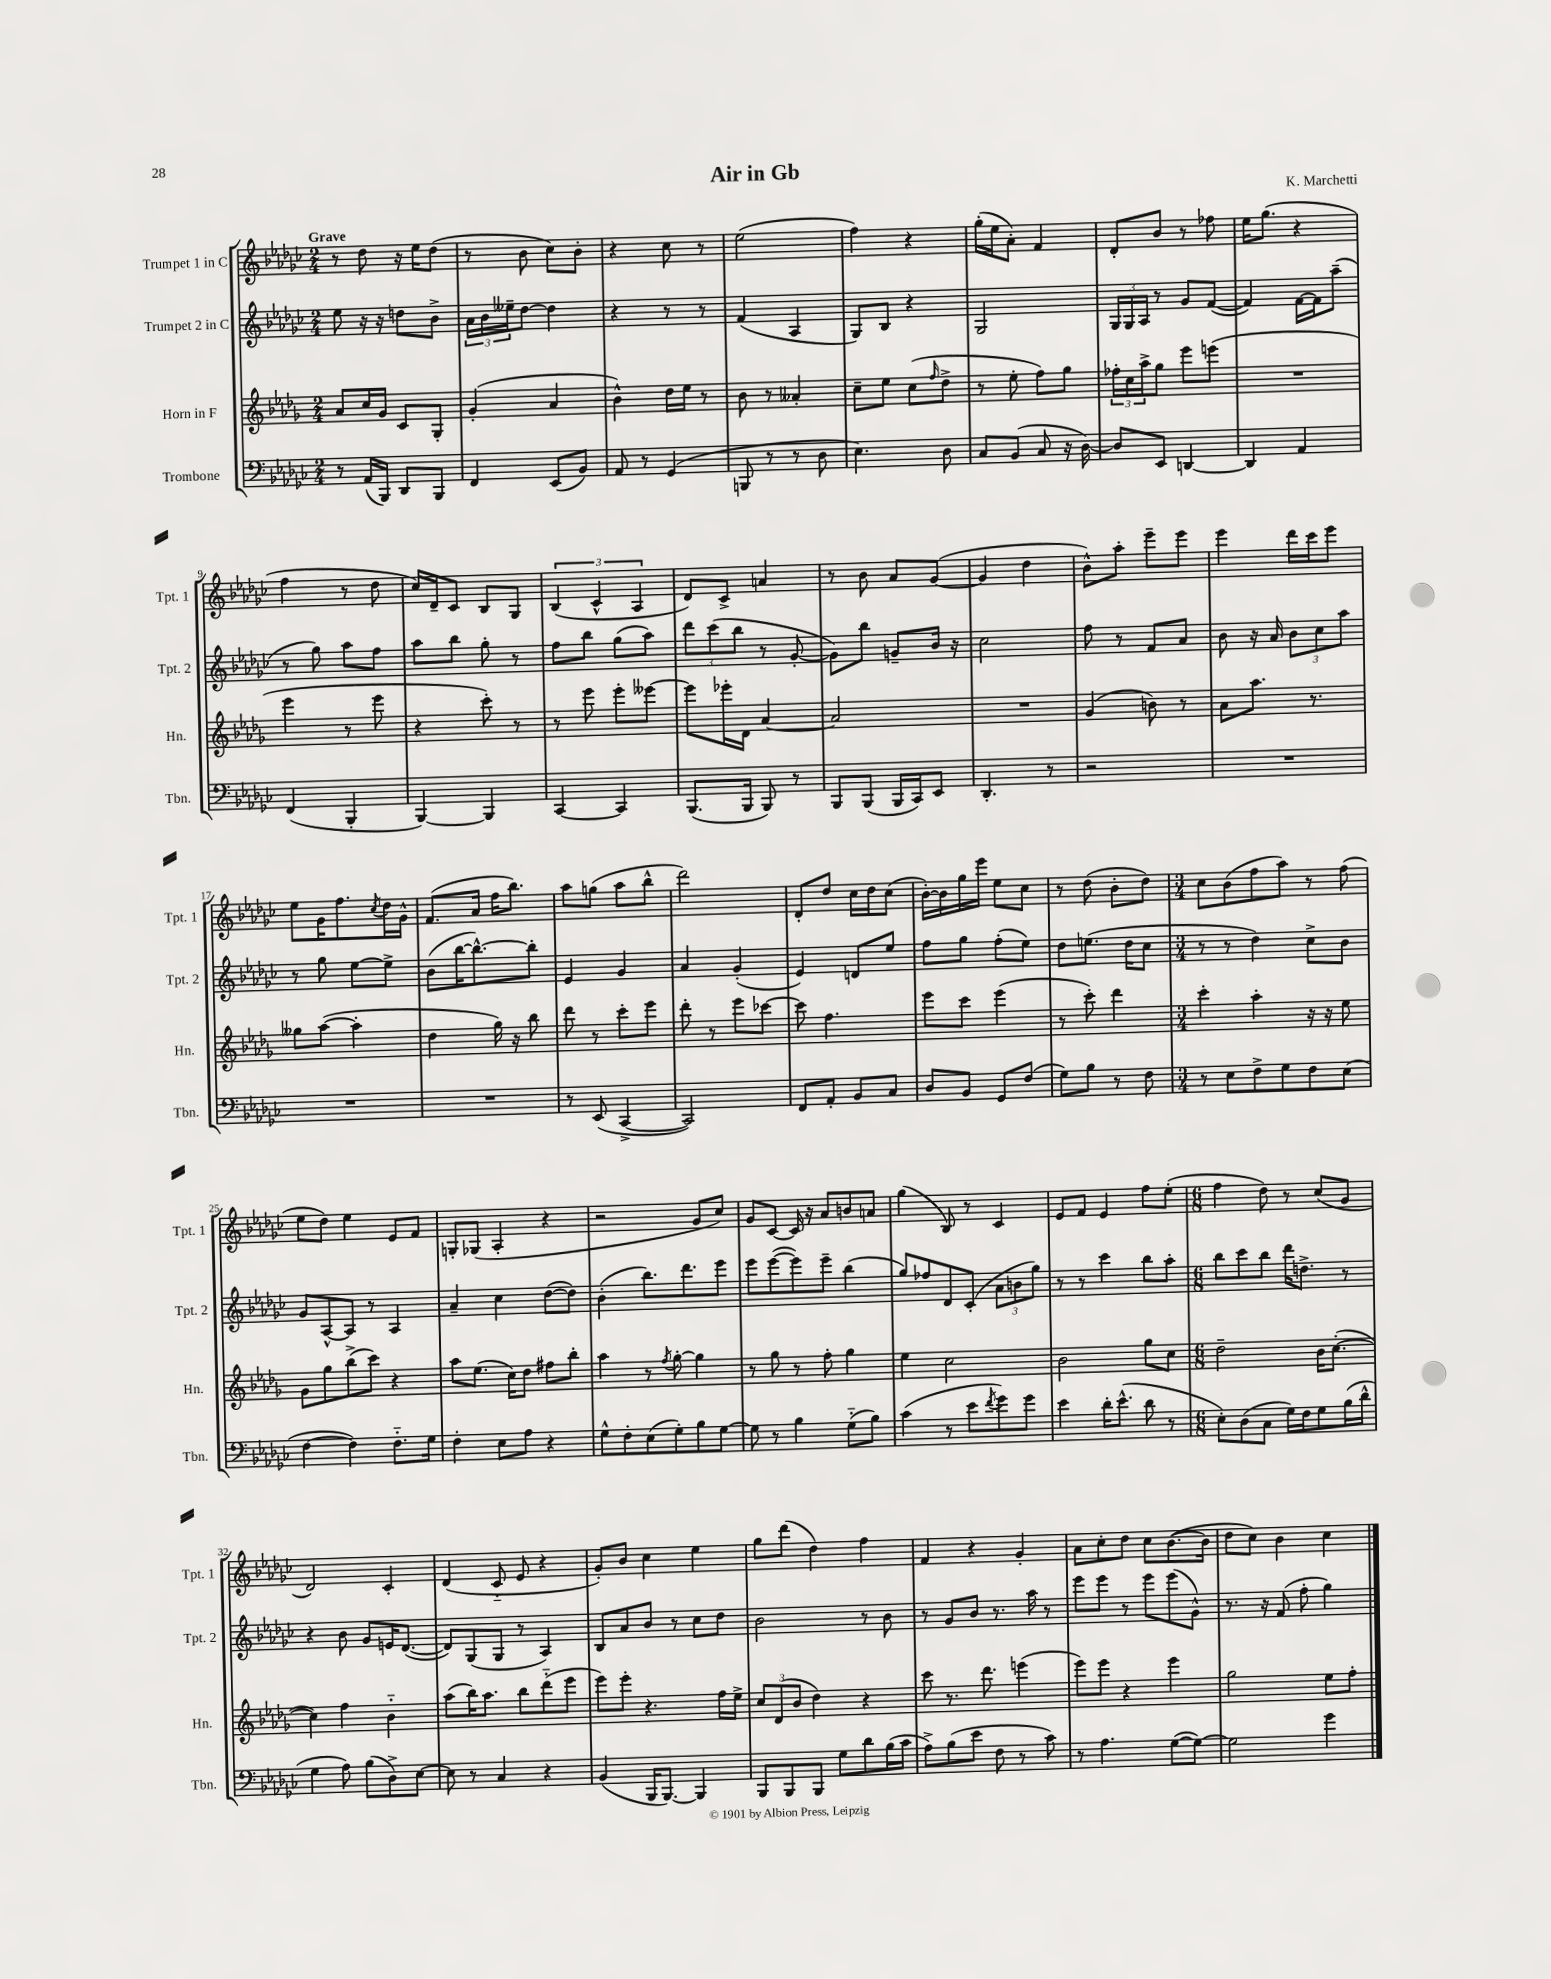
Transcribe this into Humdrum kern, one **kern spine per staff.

**kern	**kern	**kern	**kern
*staff4	*staff3	*staff2	*staff1
*clefF4	*clefG2	*clefG2	*clefG2
*k[b-e-a-d-g-c-]	*k[b-e-a-d-g-]	*k[b-e-a-d-g-c-]	*k[b-e-a-d-g-c-]
*M2/4	*M2/4	*M2/4	*M2/4
8r	8a-/L	8ee-\	8r
(16AA-/LL	16cc/L	16r	8dd-\
16BBB-/JJ)	16g-/JJ	16r	.
8DD-/L	8c/L	8dd\L	16r
.	.	.	16ee-\LK
8BBB-/J	8G-'/J	8b-^\J	(8dd-\J
=	=	=	=
4FF/	(4g-'/	24a-\LL	8r
.	.	24b-\	.
.	.	24ee--~\J	.
.	.	[8dd-\J	8b-\
(8EE-/L	4a-/	4dd-\]	8cc-\L)
8BB-/J)	.	.	8b-'\J
=	=	=	=
8AA-/	4b-^^\)	4r	4r
8r	.	.	.
(4GG-/	16dd-\LL	8r	8cc-\
.	16ee-\JJ	.	.
.	8r	8r	8r
=	=	=	=
8BBB/	8b-\	(4f/	(2ee-\
8r	8r	.	.
8r	4a--'/	4A-/	.
8D-\	.	.	.
=	=	=	=
4.E-\)	8cc~\L	8G-/L)	4ff\)
.	8ee-\J	8B-/J	.
.	(8cc\L	4r	4r
.	16qqff/	.	.
8D-\	8dd-^\J	.	.
=	=	=	=
8C-/L	8r	2G-/	(16gg-'\LL
.	.	.	16ee-\J
(8BB-/J	8ee-'\	.	8a-'\J)
8C-/	8ff\L)	.	4f/
16r	8gg-\J	.	.
[16D-\)	.	.	.
=	=	=	=
8D-/]L	24ff-'\LL	24G-/LL	8d-'/L
.	24cc\	24G-/	.
.	24aa-^\J	24A-/JJ	.
8EE-/J	8gg-\J	8r	8b-/J
[4DD/	8eee-\L	8g-/L	8r
.	(8eee\J	([8f/J	8ff-\
=	=	=	=
4DD/]	2r	4f/])	16ee-\LK
.	.	.	(8.gg-\J
4AA-/	.	[16f\LL	4r
.	.	16f\]J	.
.	.	(8aa-~\J	.
=	=	=	=
(4FF/	4eee-\	8r	4ff\
.	.	8gg-\)	.
4BBB-'/	8r	8aa-\L	8r
.	8eee-\	8ff\J	8dd-\
=	=	=	=
[4BBB-/)	4r	8aa-\L	16cc-/LL)
.	.	.	16d-~/J
.	.	8bb-\J	8c-/J
4BBB-/]	8ccc'\)	8gg-'\	8B-/L
.	8r	8r	8G-/J
=	=	=	=
[4CC-/	8r	8ff\L	(6B-/
.	8eee-\	8bb-\J	.
.	.	.	6c-^^/
4CC-/]	8eee-'\L	(8gg-\L	.
.	.	.	6A-/
.	[8eee--\J	8aa-\J)	.
=	=	=	=
(8.BBB-/L	8eee--\]L	12ddd-\L	8d-/L)
.	.	(12ccc-\	.
.	16eee-'\L	.	8c-^/J
.	.	12bb-\J	.
16BBB-/Jk	16d-\JJ	.	.
8BBB-/)	[4a-/	8r	4a/
8r	.	[8g-'/	.
=	=	=	=
8BBB-/L	2a-/]	8g-\]L)	8r
(8BBB-/J	.	8bb-\J	8b-\
16BBB-/LL	.	8g~/L	8a-/L
16CC-/J)	.	.	.
8EE-/J	.	16b-/Jk	([8g-/J
.	.	16r	.
=	=	=	=
4.DD-'/	2r	2cc-\	4g-/]
.	.	.	4dd-\
8r	.	.	.
=	=	=	=
2r	(4g-/	8ff\	8b-^^\L)
.	.	8r	8aa-'\J
.	8b\)	8f/L	8eee-~\L
.	8r	8a-/J	8eee-\J
=	=	=	=
2r	8a-\L	8b-\	4eee-\
.	8.aa-\J	16r	.
.	.	16a-/	.
.	.	12b-\L	16ddd-\LL
.	8.r	.	16ccc-\J
.	.	12cc-\	.
.	.	.	8eee-\J
.	.	12aa-\J	.
=	=	=	=
2r	8gg--\L	8r	8ee-\L
.	([8aa-\J	8gg-\	16g-\K
.	.	.	8.ff\
.	4aa-'\]	[8ee-\L	.
.	.	.	8qcc-/
.	.	8ee-^\]J	16dd-\L
.	.	.	16g-^^\JJ
=	=	=	=
2r	4dd-\	(8b-\L	(8.f/L
.	.	[16bb-\K	.
.	.	8.bb-^^\_)	16a-/Jk
.	16gg-\)	.	16ff\LK
.	16r	.	8.bb-\J)
.	8bb-\	8bb-'\]J	.
=	=	=	=
8r	8ddd-\	4e-/	8aa-\L
(8EE-/	8r	.	(8gg\J
[4CC-^/	8ccc'\L	4g-/	8aa-\L
.	8eee-\J	.	8bb-^^\J
=	=	=	=
2CC-/])	8ddd-'\	4a-/	2ddd-\)
.	8r	.	.
.	8eee-\L	(4g-'/	.
.	[8ccc-\J	.	.
=	=	=	=
8FF/L	8ccc-\]	4e-/)	8d-'/L
8AA-'/J	4.ff\	.	8dd-/J
8BB-/L	.	8d/L	16cc-\LL
.	.	.	16dd-\J
8C-/J	.	8ee-/J	(8cc-\J
=	=	=	=
8D-/L	8eee-\L	8ff\L	[16b-'\LL)
.	.	.	16b-\]
8BB-/J	8ccc\J	8gg-\J	16gg-\
.	.	.	16eee-\JJ
8GG-/L	(4eee-\	(8ff'\L	8ee-\L
(8F/J	.	8ee-\J)	8cc-\J
=	=	=	=
8G-\L)	8r	8dd-\L	8r
8B-\J	8ccc'\)	(8.ee\J	(8dd-\
8r	4ddd-\	.	8b-'\L
.	.	16dd-\LK	.
8F\	.	8cc-\J	8dd-\J)
=	=	=	=
*M3/4	*M3/4	*M3/4	*M3/4
8r	4ccc'\	8r	8cc-\L
8E-\L	.	8r	(8b-\
8F^\	4aa-'\	4dd-\)	8ff\
8G-\	.	.	8aa-\J)
8F\	16r	8cc-^\L	8r
.	16r	.	.
(8E-\J	8ee-\	8b-\J	(8ff\
=	=	=	=
[4F\	8g-\L	8g-/L	8ee-\L
.	8gg-\	[8A-^^/	8dd-\J)
4F\])	(8bb-^\	8A-/]J	4ee-\
.	8ccc\J)	8r	.
8.F'~\L	4r	4A-/	8e-/L
.	.	.	8f/J
16G-\Jk	.	.	.
=	=	=	=
4F'\	8aa-\L	4a-~/	8G'/L
.	(8.ee-\J	.	(8G-/J
8E-\L	.	4cc-\	4A-'/
.	16cc\LK)	.	.
8A-\J	8dd-\J	.	.
4r	8ff#\L	([8dd-\L	4r
.	8bb-'\J	8dd-\]J)	.
=	=	=	=
8G-^^\L	4aa-\	(4b-'\	2r
8F'\	.	.	.
(8E-\	8r	8.bb-\L)	.
.	8qff/	.	.
8G-'\)	[8gg-'\	.	.
.	.	8.ddd-\	.
8B-\	4gg-\]	.	8g-/L
[8G-\J	.	8eee-\J	8cc-/J)
=	=	=	=
8G-\]	8r	8eee-\L	8g-/L
8r	8gg-\	([8eee-\	[8c-/J
4B-\	8r	8eee-\])	16c-/]
.	.	.	16r
.	8ff'\	8eee-~\J	8a-/L
(8G-'~\L	4gg-\	(4bb-\	8b/
8B-\J)	.	.	8a/J
=	=	=	=
(4c-\	4ee-\	8gg-/L)	(4gg-\
.	.	8ff-/	.
8r	2cc\	8d-/	8B-/)
8e-\L	.	(8c-'/J	8r
8qf/	.	.	.
8g-\)	.	12a-\L	4c-/
.	.	12b\	.
8g-\J	.	.	.
.	.	12gg-\J)	.
=	=	=	=
4e-\	2b-\	8r	8e-/L
.	.	8r	8f/J
16d-'\LK	.	4ccc-\	4e-/
(8.e-^^\J	.	.	.
8d-\	8gg-\L	8bb-\L	8ff\L
8r	8cc\J	8aa-'\J	(8ee-'\J
=	=	=	=
*M6/8	*M6/8	*M6/8	*M6/8
8E-'\L)	2dd-~\	8bb-\L	4ff\
(8D-\	.	8ccc-\	.
8C-\J	.	8bb-\J	8dd-\)
16G-\LL)	.	16ddd-\LK	8r
16F\J	.	8.dd^\J	.
8G-\	16b-\LK	.	(8cc-/L
.	([8.cc'\J	.	.
(16B-\L	.	8r	8g-/J
16d-^^\JJ	.	.	.
=	=	=	=
4G-\	4cc\])	4r	2d-/)
8A-\)	4ff\	8b-\	.
(8B-\L	.	8g-/L	.
8D-^\)	4b-'~\	16e/K	4c-'/
.	.	([8.d-/J	.
[8E-\J	.	.	.
=	=	=	=
8E-\]	(8aa-\L	8d-/]L)	(4d-/
8r	16bb-\K)	(8G-/	.
.	8.aa-\J	.	.
4C-/	.	8G-/J	8c-'~/
.	8bb-\L	8r	8e-/
4r	(8ddd-'~\	4A-/)	4r
.	8eee-\J	.	.
=	=	=	=
(4BB-/	8eee-\L)	8B-/L	8g-'/L)
.	8eee-'\J	8a-/	8b-/J
16BBB-/LK	4.r	8b-/J	4cc-\
[8.BBB-/J)	.	.	.
.	.	8r	.
4BBB-/]	.	8cc-\L	4ee-\
.	16ff\LL	8dd-\J	.
.	16ee-^\JJ	.	.
=	=	=	=
8BBB-/L	12cc/L	2b-\	8gg-\L
.	(12d-/	.	.
8BBB-/	.	.	(8ddd-\J
.	12b-/J	.	.
8BBB-/J	4dd-\)	.	4dd-\)
8G-\L	.	.	.
8d-\	4r	8r	4ff\
(16B-\L	.	8b-\	.
16c-\JJ	.	.	.
=	=	=	=
8A-^\L)	8ccc\	8r	4f/
(8B-\	8.r	8g-/L	.
8e-\J	.	8b-/J	4r
.	8.ddd-\	.	.
8F\	.	8.r	.
8r	(4eee\	.	4g-'/
.	.	16aa-\	.
8c-\)	.	8r	.
=	=	=	=
8r	8eee-\L)	8eee-\L	8a-\L
4.A-\	8eee-\J	8eee-\J	8cc-'\
.	4r	8r	8dd-\J
.	.	8eee-\L	8cc-\L
([8G-\L	4eee-\	(8eee-\	([8.b-\
8G-\_J)	.	8g-^^\J)	.
.	.	.	16b-\]Jk
=	=	=	=
2G-\]	2gg-\	8.r	8dd-\L
.	.	.	8cc-\J)
.	.	16r	.
.	.	(8f/	4b-\
.	.	8ff'\	.
4g-\	8ee-\L	4gg-\)	4cc-\
.	8ff'\J	.	.
==	==	==	==
*-	*-	*-	*-
